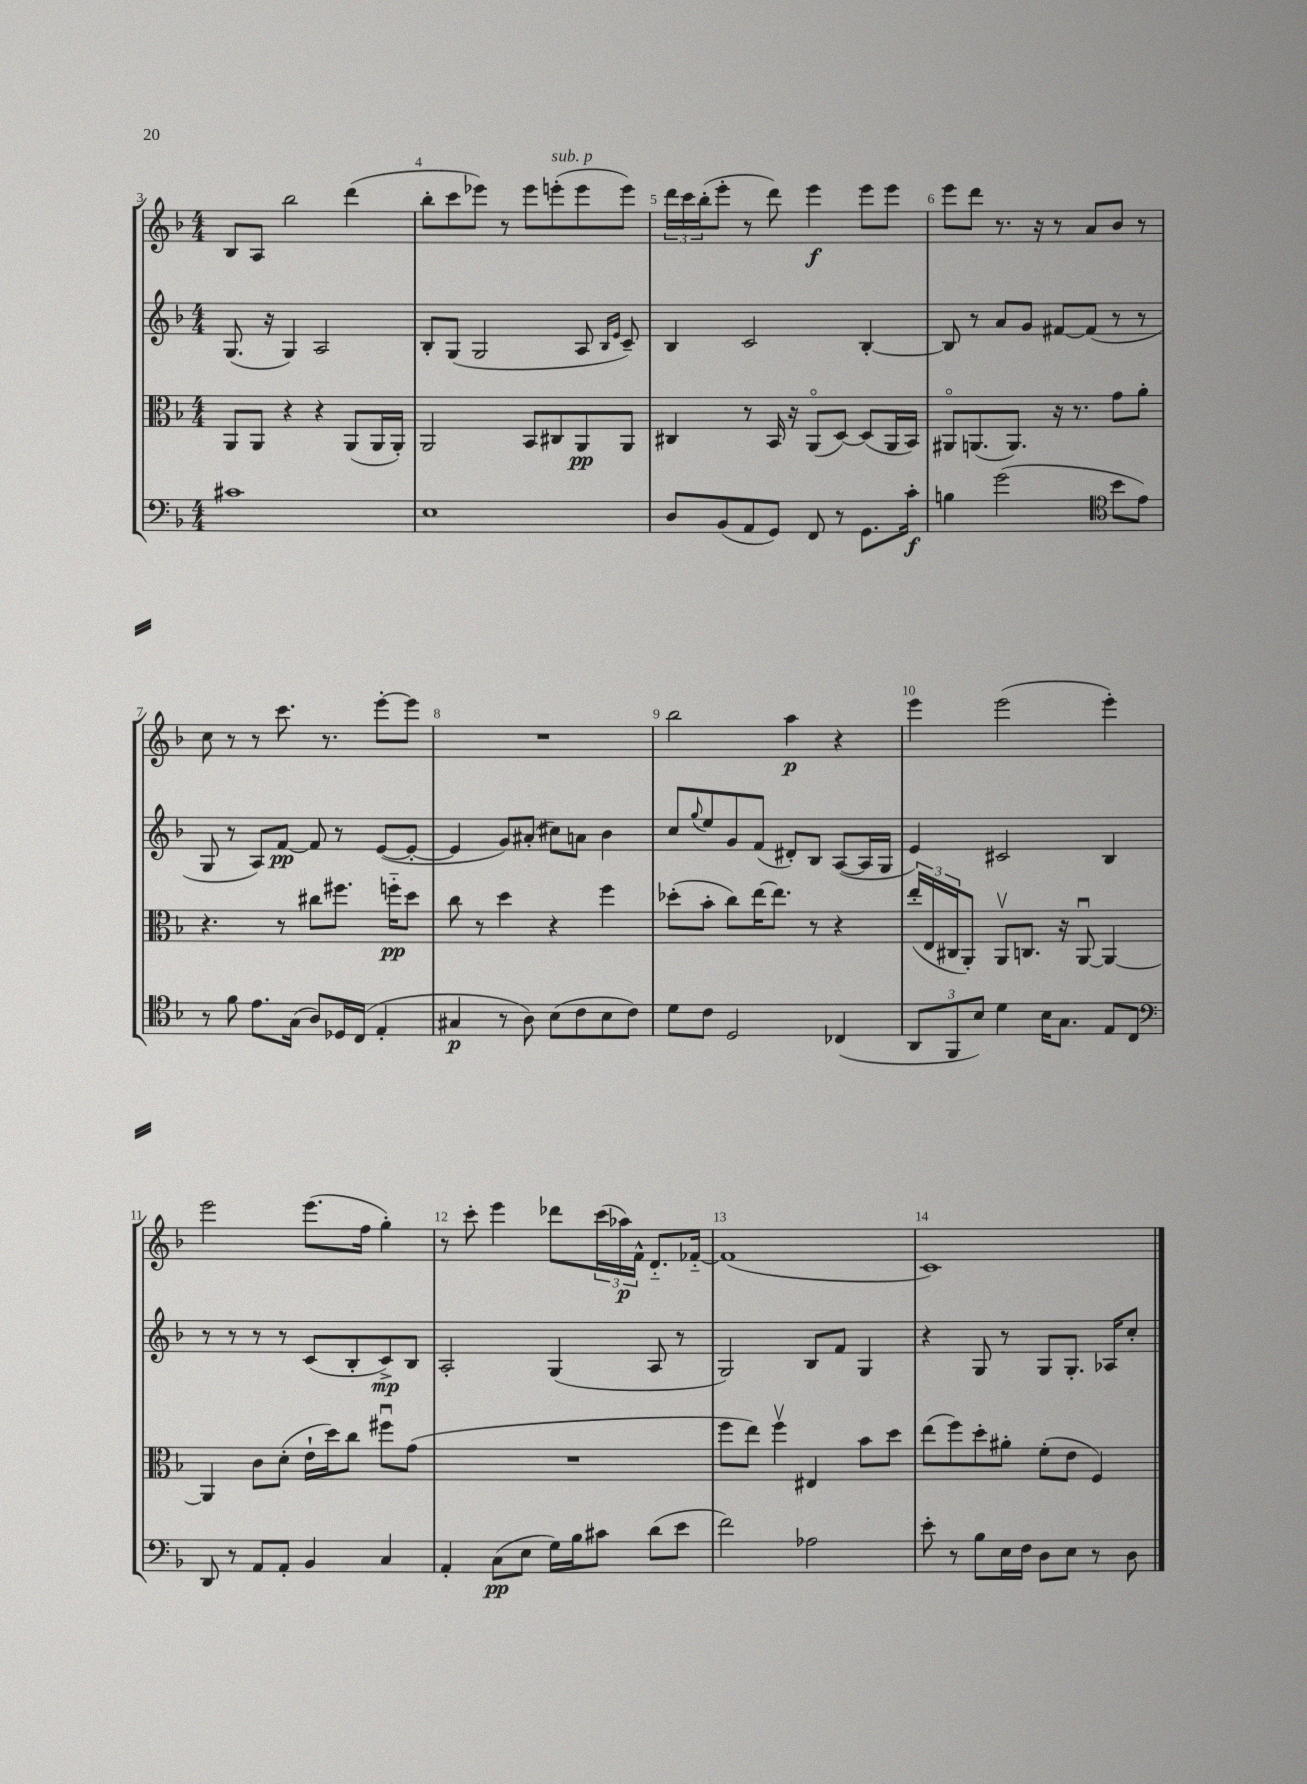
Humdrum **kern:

**kern	**kern	**kern	**kern
*staff4	*staff3	*staff2	*staff1
*clefF4	*clefC3	*clefG2	*clefG2
*k[b-]	*k[b-]	*k[b-]	*k[b-]
*M4/4	*M4/4	*M4/4	*M4/4
1c#	8AA/L	(8.G/	8B-/L
.	8AA/J	.	8A/J
.	.	16r	.
.	4r	4G/)	2bb-\
.	4r	2A/	.
.	(8AA/L	.	(4ddd\
.	16AA/L	.	.
.	16AA'/JJ)	.	.
=	=	=	=
1E	2AA/	8B-'/L	8bb-'\L
.	.	(8G/J	8ccc\
.	.	2G/	8eee-\J)
.	.	.	8r
.	8BB-/L	.	8eee-\L
.	8C#/	.	(8eee'\
.	8AA/	8A/	8eee\
.	.	16qqB-/LL	.
.	.	16qqe/JJ	.
.	8AA/J	8c~/)	8eee\J)
=	=	=	=
8D/L	4C#/	4B-/	24ddd\LL
.	.	.	24ccc\
.	.	.	(24bb-'\J
(8BB-/	.	.	8eee'\J
8AA/	8r	2c/	8r
8GG/J)	16BB-/	.	8ddd\)
.	16r	.	.
8FF/	(8AAo/L	.	4eee\
8r	[8D/J)	.	.
8.GG\L	(8D/]L	[4B-'/	8eee\L
.	16AA/L	.	8eee\J
16c'\Jk	16BB-/JJ)	.	.
=	=	=	=
4B\	8AA#o/L	8B-/]	8eee\L
.	(8.AA/	8r	8ddd\J
(2g\	.	8a/L	8.r
.	8.AA/J)	.	.
.	.	8g/J	.
.	.	.	16r
.	16r	[8f#/L	8r
.	8.r	.	.
.	.	(8f#/]J	8a/L
*clefC4	*	*	*
8b-\L	8g\L	8r	8b-/J
8e\J)	8a'\J	8r	8r
=	=	=	=
8r	4.r	8G/	8cc\
8f\	.	8r	8r
8.e\L	.	8A/L)	8r
.	8r	[8f/J	8.ccc\
(16G\Jk	.	.	.
8A/L)	8cc#\L	8f/]	.
.	.	.	8.r
16D-/L	8.ff#\J	8r	.
(16C/JJ	.	.	.
4E'/	.	([8e/L	[8eee'\L
.	16ff'~\LK	.	.
.	8dd\J	8e'/_J	8eee\]J
=	=	=	=
4G#/	8cc\	4e/]	1r
.	8r	.	.
8r	4dd\	8g/L)	.
8A\)	.	(8a#'/J	.
(8B-\L	4r	8cc#\L)	.
8c\	.	8a\J	.
8B-\	4ff\	4b-\	.
8c\J)	.	.	.
=	=	=	=
8d\L	(8dd-'\L	8cc/L	2bb-\
.	.	8qqgg/	.
8c\J	8b-'\J	8ee/	.
2D/	8cc\L)	8g/	.
.	[16ee\K	(8f/J	.
.	8.ee\]J	.	.
.	.	8d#'/L)	4aa\
.	8r	8B-/J	.
(4C-/	4r	([8A/L	4r
.	.	16A/]L	.
.	.	16G/JJ	.
=	=	=	=
12AA/L	(24ee'/LL	4e/)	4eee\
.	24E/	.	.
12FF/	24C#/J	.	.
.	8AA'/J)	.	.
12B-/J)	.	.	.
4d\	8AAv/L	2c#/	(2eee\
.	8.C/J	.	.
16B-\LK	.	.	.
8.G\J	16r	.	.
.	[8AAu/	.	.
8E/L	4AA/_	4B-/	4eee'\)
8C/J	.	.	.
=	=	=	=
*clefF4	*	*	*
8DD/	4AA/]	8r	2eee\
8r	.	8r	.
8AA/L	8c\L	8r	.
8AA'/J	(8d'\J	8r	.
4BB-/	16e`\LL	(8c/L	(8.eee\L
.	16dd\J)	.	.
.	8cc\J	8B-'/	.
.	.	.	16ff\Jk
4C/	8ff#u\L	8c^/)	4gg'\)
.	(8g\J	8B-/J	.
=	=	=	=
4AA'/	1r	2A'/	8r
.	.	.	8ccc'\
(8C\L	.	.	4eee\
8E\J	.	.	.
16G\LL)	.	(4G/	8ddd-\L
16B-\J	.	.	.
8c#\J	.	.	(24ccc\L
.	.	.	24aa-\)
.	.	.	24f^^\JJ
(8d\L	.	8A/	8.d'~/L
8e\J	.	8r	.
.	.	.	[16f-'~/Jk
=	=	=	=
2f\)	8ff\L	2G/)	(1f-]
.	8ee\J)	.	.
.	4ffv\	.	.
2A-\	4E#/	8B-/L	.
.	.	8f/J	.
.	8b-\L	4G/	.
.	8dd\J	.	.
=	=	=	=
8e'\	(8ee\L	4r	1c)
8r	8ff\)	.	.
8B-\L	8dd'\	8G/	.
16E\L	8a#'\J	8r	.
16F\JJ	.	.	.
8D\L	(8f'\L	8G/L	.
8E\J	8e\J	8.G'/J	.
8r	4F/)	.	.
.	.	16A-/LK	.
8D\	.	8cc'/J	.
==	==	==	==
*-	*-	*-	*-
